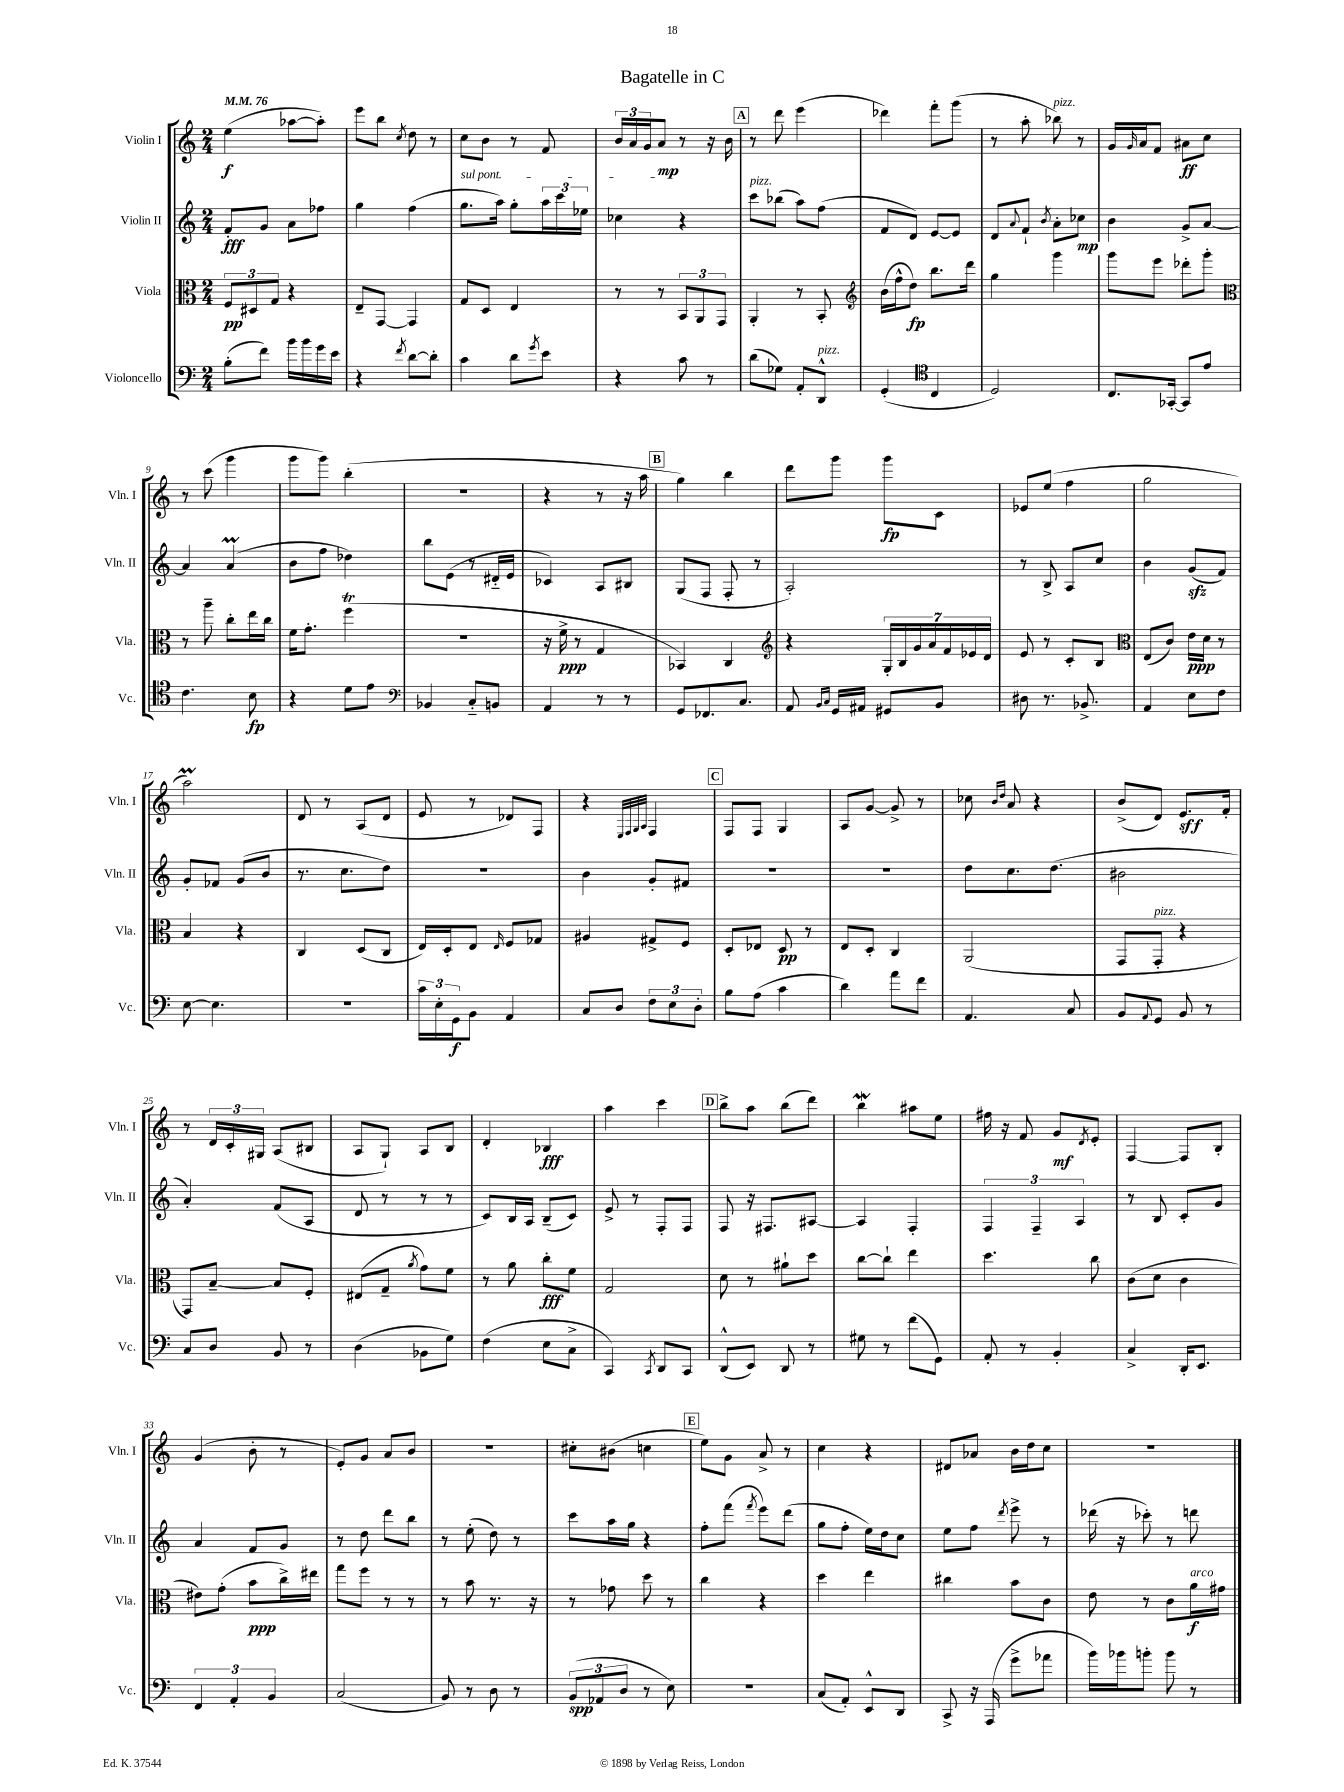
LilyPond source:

\header { title = "Bagatelle in C" }
<<
\new StaffGroup <<
\new Staff = "s0" \with { instrumentName = "Violin I" shortInstrumentName = "Vln. I" } {
    \clef treble \key c \major \numericTimeSignature \time 2/4 \tempo 4 = 76
    e''4\f( aes''8~ aes''8-.) |
    e'''8 b''8 \acciaccatura { c''8 } d''8 r8 |
    c''8 b'8 r8 f'8 |
    \tuplet 3/2 { b'16 a'16 g'16 } a'8\mp r8 r16 b'16 |
    \mark \markup { \box "A" } r8 d'''8 e'''4( |
    des'''4) f'''8-. g'''8( |
    r8 a''8-. bes''8^\markup { \italic "pizz." }) r8 |
    g'16 \grace { g'16 } a'16 f'8 ais'8\ff c''8 |
    r8 c'''8( g'''4 |
    g'''8 g'''8) b''4-.( |
    R2 |
    r4 r8 r16 a''16 |
    \mark \markup { \box "B" } g''4) b''4 |
    d'''8 g'''8 g'''8\fp c'8 |
    ees'8 e''8( f''4 |
    g''2 |
    a''2\prall) |
    d'8 r8 a8( d'8 |
    e'8 r8 des'8) f8 |
    r4 \grace { e32 f32 g32 a32 } f4 |
    \mark \markup { \box "C" } f8 f8 g4 |
    a8 g'8~ g'8-> r8 |
    ces''8 \grace { b'16 d''16 } a'8 r4 |
    b'8->( d'8) e'8.\sff f'16-. |
    r8 \tuplet 3/2 { d'16 c'16-. gis16 } a8( bis8 |
    a8 g8-!) a8 b8 |
    d'4-. bes4\fff |
    a''4 c'''4 |
    \mark \markup { \box "D" } b''8-> a''8 b''8( d'''8) |
    b''4\mordent ais''8 e''8 |
    fis''16 r16 f'8 g'8\mf \acciaccatura { d'8 } e'8-. |
    f4~ f8 b8-. |
    g'4( b'8-. r8 |
    e'8-.) g'8 a'8 b'8 |
    R2 |
    cis''8-. bis'8( c''4 |
    \mark \markup { \box "E" } e''8) g'8 a'8-> r8 |
    c''4 r4 |
    dis'8 aes'8 b'16 d''16 c''8 |
    r2 \bar "|." |
}
\new Staff = "s1" \with { instrumentName = "Violin II" shortInstrumentName = "Vln. II" } {
    \clef treble \key c \major \numericTimeSignature \time 2/4
    f'8-.\fff g'8 a'8 fes''8 |
    g''4 f''4( |
    \once \override TextSpanner.bound-details.left.text = \markup { \italic "sul pont." } g''8.\startTextSpan a''16) g''8-. \tuplet 3/2 { a''16 c'''16 ees''16 } |
    ces''4\stopTextSpan r4 |
    \mark \markup { \box "A" } c'''8^\markup { \italic "pizz." } bes''8( a''8) f''8( |
    f'8 d'8) e'8~ e'8 |
    d'8 \appoggiatura { a'8 } f'8-! \acciaccatura { b'8 } a'8-. ces''8\mp |
    b'4 g'8-> a'8~ |
    a'4 a'4\prall( |
    b'8 f''8 des''4) |
    b''8 e'8( r8 dis'16-_ e'16 |
    ces'4) a8 bis8 |
    \mark \markup { \box "B" } g8( f8 f8-. r8 |
    a2-.) |
    r8 b8-> a8 c''8 |
    b'4 g'8\sfz( f'8) |
    g'8-. fes'8 g'8( b'8 |
    r8. c''8. d''8) |
    R2 |
    b'4 g'8-. fis'8 |
    \mark \markup { \box "C" } R2 |
    R2 |
    d''8 c''8. d''8.( |
    bis'2 |
    a'4-.) f'8( a8 |
    d'8 r8 r8 r8 |
    c'8) b16 a16 b8--( c'8) |
    e'8-> r8 f8-. f8 |
    \mark \markup { \box "D" } f8 r16 fis8. ais8~ |
    ais4 f4-. |
    \tuplet 3/2 { f4 f4-- a4 } |
    r8 b8 c'8-. g'8 |
    a'4 f'8 g'8 |
    r8 d''8 d'''8 b''8 |
    r8 e''8-.( d''8) r8 |
    c'''8 a''16 g''16 r4 |
    \mark \markup { \box "E" } f''8-. f'''8( \acciaccatura { f'''8 } e'''8) d'''8( |
    g''8 f''8-. e''16) d''16 c''8 |
    e''8 f''8 \acciaccatura { d'''8 } e'''8-> r8 |
    des'''16( r16 ces'''8-.) r8 d'''8 \bar "|." |
}
\new Staff = "s2" \with { instrumentName = "Viola" shortInstrumentName = "Vla." } {
    \clef alto \key c \major \numericTimeSignature \time 2/4
    \tuplet 3/2 { f8\pp dis8 g8 } r4 |
    e8-- g,8~ g,4 |
    g8 d8 e4 |
    r8 r8 \tuplet 3/2 { b,8 a,8 g,8 } |
    \mark \markup { \box "A" } a,4-. r8 b,8-. |
    \clef treble b'16( f''16-^ d''8\fp) b''8. d'''16 |
    g''4 g'''4 |
    g'''8 e'''8 des'''8-. g'''8-. |
    \clef alto r8 a''8-- c''8-. e''16 c''16 |
    f'16 g'8.-. f''4\trill( |
    R2 |
    r16 f'16->\ppp r8 g4 |
    \mark \markup { \box "B" } bes,4) c4 |
    \clef treble r4 \tuplet 7/4 { g16-. b16 g'16 a'16 f'16 ees'16 d'16 } |
    e'8 r8 c'8-. b8 |
    \clef alto e8( c'8) e'16\ppp d'16 r8 |
    b4 r4 |
    c4 d8( c8 |
    e16) d16-. e8 \grace { e16 } f8 ges8 |
    ais4 gis8-> f8 |
    \mark \markup { \box "C" } d8-. ees8 d8\pp r8 |
    e8 d8-. c4 |
    a,2( |
    g,8 g,8-.^\markup { \italic "pizz." } r4 |
    g,8) b8~-- b8 f8-. |
    eis8( g8-- \acciaccatura { a'8 } g'8) f'8 |
    r8 a'8 c''8-.\fff f'8 |
    g2 |
    \mark \markup { \box "D" } d'8 r8 ais'8-! d''8 |
    c''8~ c''8-! e''4 |
    d''4. c''8 |
    c'8( d'8 c'4 |
    eis'8) g'8-.( b'8\ppp c''16->) eis''16 |
    g''8 f''8 r8 r8 |
    r8 b'8 r8. r16 |
    r8 ges'8 d''8 r8 |
    \mark \markup { \box "E" } c''4 r4 |
    d''4 e''4 |
    cis''4 b'8 c'8 |
    e'8 r8 c'8 a'16\f^\markup { \italic "arco" } gis'16 \bar "|." |
}
\new Staff = "s3" \with { instrumentName = "Violoncello" shortInstrumentName = "Vc." } {
    \clef bass \key c \major \numericTimeSignature \time 2/4
    b8-.( f'8) b'16 b'16 g'16 e'16 |
    r4 \acciaccatura { f'8 } d'8~ d'8-. |
    c'4 d'8 \acciaccatura { g'8 } e'8 |
    r4 c'8 r8 |
    \mark \markup { \box "A" } d'8( ges8) a,8-. d,8-^^\markup { \italic "pizz." } |
    g,4-.( \clef tenor c4 |
    d2) |
    c8. ges,16~-. ges,8 e'8 |
    c'4. b8\fp |
    r4 d'8 e'8 |
    \clef bass bes,4 c8-_ b,8 |
    a,4 r8 r8 |
    \mark \markup { \box "B" } g,8 fes,8. c8. |
    a,8 \grace { b,16 c16 } g,16 ais,16 gis,8 b,8 |
    dis8 r8. bes,8.-> |
    a,4 e8 f8 |
    e8~ e4. |
    R2 |
    \tuplet 3/2 { c'16 e16-. g,16\f } b,8 a,4 |
    c8 d8 \tuplet 3/2 { f8 e8 d8-. } |
    \mark \markup { \box "C" } b8 a8( c'4 |
    d'4) a'8 f'8 |
    a,4. c8 |
    b,8 \appoggiatura { a,8 } g,8 b,8 r8 |
    c8 d8 b,8 r8 |
    d4( bes,8 g8) |
    f4( e8 c8-> |
    c,4) \acciaccatura { c,8 } d,8 c,8 |
    \mark \markup { \box "D" } d,8-^( e,8) d,8 r8 |
    gis8 r8 f'8( g,8) |
    a,8-. r8 b,4-. |
    c4-> d,16-. e,8. |
    \tuplet 3/2 { f,4 a,4-. b,4 } |
    c2( |
    b,8) r8 d8 r8 |
    \tuplet 3/2 { b,8\spp( aes,8 d8 } r8 e8) |
    \mark \markup { \box "E" } R2 |
    c8( a,8-.) e,8-^ d,8 |
    c,8-> r16 a,,16( g'8-> aes'8 |
    b'16) bes'16 b'8-. b'8 r8 \bar "|." |
}
>>
>>
